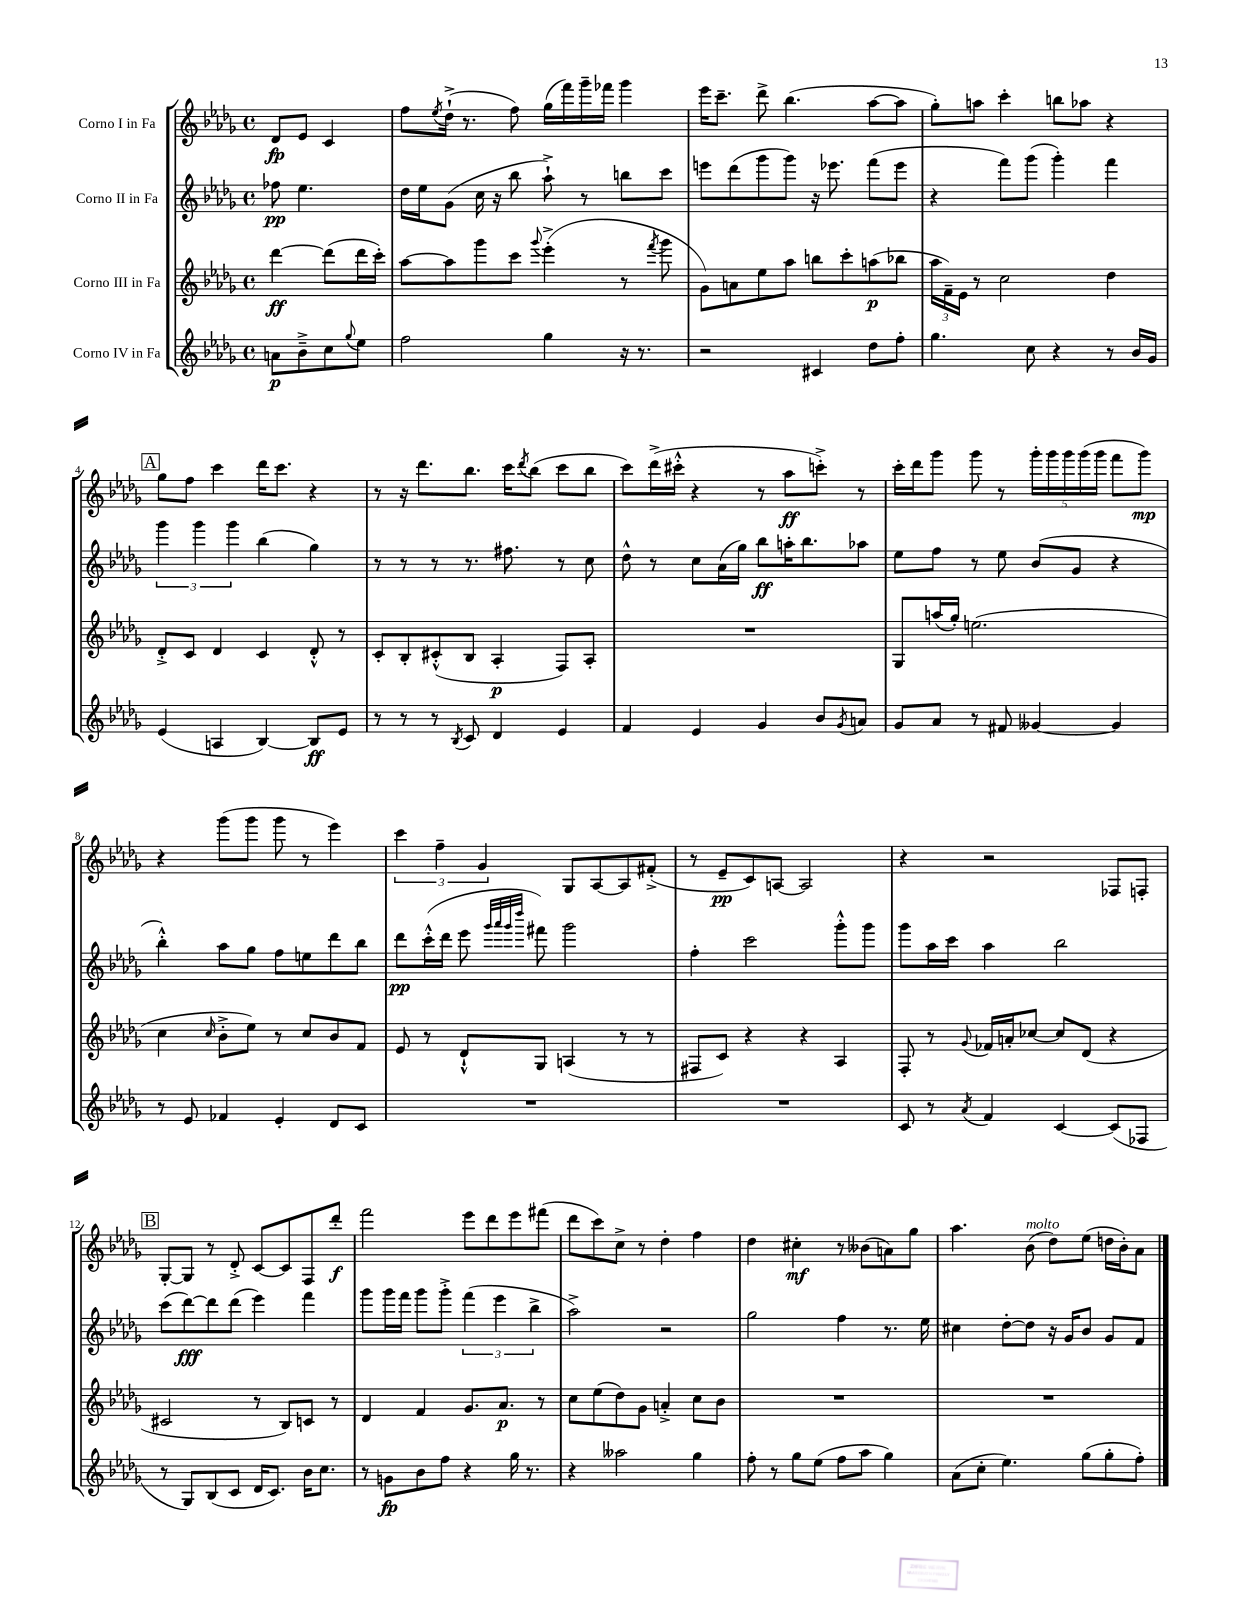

**kern	**dynam	**kern	**dynam	**kern	**dynam	**kern	**dynam
*part4	*part4	*part3	*part3	*part2	*part2	*part1	*part1
*staff4	*staff4	*staff3	*staff3	*staff2	*staff2	*staff1	*staff1
*I"Corno IV in Fa	*	*I"Corno III in Fa	*	*I"Corno II in Fa	*	*I"Corno I in Fa	*
*clefG2	*	*clefG2	*	*clefG2	*	*clefG2	*
*k[b-e-a-d-g-]	*	*k[b-e-a-d-g-]	*	*k[b-e-a-d-g-]	*	*k[b-e-a-d-g-]	*
*M4/4	*	*M4/4	*	*M4/4	*	*M4/4	*
*met(c)	*	*met(c)	*	*met(c)	*	*met(c)	*
=	=	=	=	=	=	=	=
8an\L	p	[4ddd-\	ff	8ff-X\	pp	8d-/L	fp
8b-~^\	.	.	.	4.ee-\	.	8e-/J	.
8cc\	.	(8ddd-\L]	.	.	.	4c/	.
8qqgg-/	.	.	.	.	.	.	.
8ee-\J	.	16ddd-\L	.	.	.	.	.
.	.	16ccc'\JJ)	.	.	.	.	.
=1	=1	=1	=1	=1	=1	=1	=1
2ff\	.	[8aa-\L	.	16dd-\LL	.	8ff\L	.
.	.	.	.	16ee-\J	.	.	.
.	.	.	.	.	.	8qee-/	.
.	.	8aa-\]	.	(8g-\J	.	(16dd-`^\Jk	.
.	.	.	.	.	.	8.r	.
.	.	8ggg-\	.	16cc\	.	.	.
.	.	.	.	16r	.	.	.
.	.	8ccc\J	.	8bb-\	.	8ff\)	.
.	.	8qqggg-/	.	.	.	.	.
4gg-\	.	(4eee-'^\	.	8aa-`^\)	.	(16gg-\LL	.
.	.	.	.	.	.	16fff\)	.
.	.	.	.	8r	.	16ggg-~\	.
.	.	.	.	.	.	16fff-X\JJ	.
16r	.	8r	.	8bbn\L	.	4ggg-\	.
8.r	.	.	.	.	.	.	.
.	.	8qfff/	.	.	.	.	.
.	.	8ggg-\	.	8ccc\J	.	.	.
=2	=2	=2	=2	=2	=2	=2	=2
2r	.	8g-\L)	.	8eeen\L	.	16eee-\KL	.
.	.	.	.	.	.	8.ccc~\J	.
.	.	8an\	.	(8ddd-\	.	.	.
.	.	8ee-\	.	8ggg-\	.	8ddd-^\	.
.	.	8aa-\J	.	8ggg-\J)	.	(4.bb-\	.
4c#X/	.	8bbn\L	.	16r	.	.	.
.	.	.	.	8.eee-X\	.	.	.
.	.	8ccc'\	.	.	.	.	.
8dd-\L	.	(8aan\	p	(8fff\L	.	[8aa-\L	.
8ff'\J	.	8bb-X\J	.	8eee-\J	.	8aa-\J]	.
=3	=3	=3	=3	=3	=3	=3	=3
4.gg-\	.	24aa-\LL	.	4r	.	8gg-'\L)	.
.	.	24f~\)	.	.	.	.	.
.	.	24e-\JJ	.	.	.	.	.
.	.	8r	.	.	.	8aan\J	.
.	.	2cc\	.	8fff\L)	.	4ccc'\	.
8cc\	.	.	.	(8ggg-\J	.	.	.
4r	.	.	.	4ggg-'\)	.	8bbn\L	.
.	.	.	.	.	.	8aa-X\J	.
8r	.	4dd-\	.	4fff\	.	4r	.
16b-/LL	.	.	.	.	.	.	.
16g-/JJ	.	.	.	.	.	.	.
!!LO:LB:g=z
!!LO:REH:place=s1:t=A
=4	=4	=4	=4	=4	=4	=4	=4
(4e-/	.	8d-'^/L	.	6ggg-\	.	8gg-\L	.
.	.	8c/J	.	.	.	8ff\J	.
.	.	.	.	6ggg-\	.	.	.
4An/	.	4d-/	.	.	.	4ccc\	.
.	.	.	.	6ggg-\	.	.	.
[4B-/)	.	4c/	.	(4bb-\	.	16ddd-\KL	.
.	.	.	.	.	.	8.ccc\J	.
8B-/L]	ff	8d-'^^/	.	4gg-\)	.	4r	.
8e-/J	.	8r	.	.	.	.	.
=5	=5	=5	=5	=5	=5	=5	=5
8r	.	8c'/L	.	8r	.	8r	.
8r	.	8B-'/	.	8r	.	16r	.
.	.	.	.	.	.	8.ddd-\L	.
8r	.	(8c#X'^^/	.	8r	.	.	.
8qB-/	.	.	.	.	.	.	.
8c/	.	8B-/J	.	8.r	.	8.bb-\J	.
4d-/	.	4A-'/	p	.	.	.	.
.	.	.	.	8.ff#X\	.	16ccc\KL	.
.	.	.	.	.	.	8qddd-/	.
.	.	.	.	.	.	(8bb-\J	.
4e-/	.	8F/L)	.	8r	.	8ccc\L	.
.	.	8A-'/J	.	8cc\	.	8bb-\J	.
=6	=6	=6	=6	=6	=6	=6	=6
4f/	.	1r	.	8dd-^^\	.	8ccc\L)	.
.	.	.	.	8r	.	(16ddd-^\L	.
.	.	.	.	.	.	16ccc#X'^^\JJ	.
4e-/	.	.	.	8cc\L	.	4r	.
.	.	.	.	(16a-\L	.	.	.
.	.	.	.	16gg-\JJ)	.	.	.
4g-/	.	.	.	8bb-\L	ff	8r	.
.	.	.	.	16aan'\K	.	8aa-\L	ff
.	.	.	.	8.bb-\	.	.	.
8b-/L	.	.	.	.	.	8cccn'^\J)	.
8qg-/	.	.	.	.	.	.	.
8an/J	.	.	.	8aa-X\J	.	8r	.
=7	=7	=7	=7	=7	=7	=7	=7
8g-/L	.	8G-/L	.	8ee-\L	.	16ccc'\LL	.
.	.	.	.	.	.	16ddd-\J	.
8a-/J	.	(16aan/L	.	8ff\J	.	8ggg-\J	.
.	.	16gg-'/JJ)	.	.	.	.	.
8r	.	(2.een\	.	8r	.	8ggg-\	.
8f#X/	.	.	.	8ee-\	.	8r	.
[4g--X/	.	.	.	(8b-/L	.	20ggg-'\LL	.
.	.	.	.	.	.	20ggg-\	.
.	.	.	.	.	.	20ggg-\	.
.	.	.	.	8g-/J	.	.	.
.	.	.	.	.	.	(20ggg-\	.
.	.	.	.	.	.	20ggg-\JJ	.
4g--/]	.	.	.	4r	.	8fff\L	.
.	.	.	.	.	.	8ggg-\J)	mp
!!LO:LB:g=z
=8	=8	=8	=8	=8	=8	=8	=8
8r	.	4cc\	.	4bb-'^^\)	.	4r	.
8e-/	.	.	.	.	.	.	.
.	.	16qqcc/	.	.	.	.	.
4f-X/	.	8b-'^\L	.	8aa-\L	.	(8ggg-\L	.
.	.	8ee-\J)	.	8gg-\J	.	8ggg-\J	.
4e-'/	.	8r	.	8ff\L	.	8ggg-\	.
.	.	8cc/L	.	8een\	.	8r	.
8d-/L	.	8b-/	.	8ddd-\	.	4eee-\)	.
8c/J	.	8f/J	.	8bb-\J	.	.	.
=9	=9	=9	=9	=9	=9	=9	=9
1r	.	8e-/	.	8ddd-\L	pp	6ccc\	.
.	.	8r	.	(16ccc'^^\L	.	.	.
.	.	.	.	.	.	6ff~\	.
.	.	.	.	16ddd-\JJ	.	.	.
.	.	8d-`^^/L	.	8eee-\	.	.	.
.	.	.	.	.	.	6g-/	.
.	.	.	.	32qqggg-/LLL	.	.	.
.	.	.	.	32qqaaa-/	.	.	.
.	.	.	.	32qqggg-/	.	.	.
.	.	.	.	32qqdddd-/JJJ	.	.	.
.	.	8G-/J	.	8fff#X\)	.	.	.
.	.	(4An/	.	2ggg-\	.	8G-/L	.
.	.	.	.	.	.	[8A-/	.
.	.	8r	.	.	.	8A-/]	.
.	.	8r	.	.	.	(8f#X'^/J	.
=10	=10	=10	=10	=10	=10	=10	=10
1r	.	8F#X/L	.	4ff'\	.	8r	.
.	.	8c/J)	.	.	.	8e-~/L	pp
.	.	4r	.	2ccc\	.	8c/)	.
.	.	.	.	.	.	[8An/J	.
.	.	4r	.	.	.	2A/]	.
.	.	4A-/	.	8ggg-'^^\L	.	.	.
.	.	.	.	8ggg-\J	.	.	.
=11	=11	=11	=11	=11	=11	=11	=11
8c/	.	8F'/	.	8ggg-\L	.	4r	.
8r	.	8r	.	16aa-\L	.	.	.
.	.	.	.	16ccc\JJ	.	.	.
8qa-/	.	8qqg-/	.	.	.	.	.
4f/	.	16f-X/LL	.	4aa-\	.	2r	.
.	.	16an'/J	.	.	.	.	.
.	.	[8cc-X/J	.	.	.	.	.
[4c/	.	8cc-/L]	.	2bb-\	.	.	.
.	.	(8d-/J	.	.	.	.	.
(8c/L]	.	4r	.	.	.	8F-X/L	.
8F-X/J	.	.	.	.	.	8Fn'/J	.
!!LO:LB:g=z
!!LO:REH:place=s1:t=B
=12	=12	=12	=12	=12	=12	=12	=12
8r	.	2c#X/	.	(8ccc\L	.	[8G-'/L	.
8G-/L)	.	.	.	[8ddd-\)	fff	8G-/J]	.
(8B-/	.	.	.	8ddd-\]	.	8r	.
8c/J	.	.	.	(8ddd-\J	.	8d-'^/	.
16d-/KL	.	8r	.	4eee-\)	.	[8c/L	.
8.c/J)	.	.	.	.	.	.	.
.	.	8B-/L)	.	.	.	8c/]	.
16b-\KL	.	8cn/J	.	4fff\	.	8F/	.
8.cc\J	.	.	.	.	.	.	.
.	.	8r	.	.	.	8ddd-'/J	f
=13	=13	=13	=13	=13	=13	=13	=13
8r	.	4d-/	.	8ggg-\L	.	2fff\	.
8gn\L	fp	.	.	16ggg-\L	.	.	.
.	.	.	.	16fff\JJ	.	.	.
8b-\	.	4f/	.	8ggg-\L	.	.	.
8ff\J	.	.	.	8ggg-'^\J	.	.	.
4r	.	8.g-/L	.	(6fff\	.	8eee-\L	.
.	.	.	.	.	.	8ddd-\	.
.	.	.	.	6eee-\	.	.	.
.	.	8.a-/J	p	.	.	.	.
16gg-\	.	.	.	.	.	8eee-\	.
8.r	.	.	.	.	.	.	.
.	.	.	.	6bb-^\	.	.	.
.	.	8r	.	.	.	(8fff#X\J	.
=14	=14	=14	=14	=14	=14	=14	=14
4r	.	8cc\L	.	2aa-^\)	.	8ddd-\L	.
.	.	(8ee-\	.	.	.	8ccc\)	.
2aa--X\	.	8dd-\)	.	.	.	8cc^\J	.
.	.	8g-\J	.	.	.	8r	.
.	.	4an'^/	.	2r	.	4dd-'\	.
4gg-\	.	8cc\L	.	.	.	4ff\	.
.	.	8b-\J	.	.	.	.	.
=15	=15	=15	=15	=15	=15	=15	=15
8ff'\	.	1r	.	2gg-\	.	4dd-\	.
8r	.	.	.	.	.	.	.
8gg-\L	.	.	.	.	.	4cc#X'\	mf
(8ee-\J	.	.	.	.	.	.	.
8ff\L	.	.	.	4ff\	.	8r	.
8aa-\J	.	.	.	.	.	(8b--X\L	.
4gg-\)	.	.	.	8.r	.	8an\)	.
.	.	.	.	.	.	8gg-\J	.
.	.	.	.	16ee-\	.	.	.
=16	=16	=16	=16	=16	=16	=16	=16
(8a-\L	.	1r	.	4cc#X\	.	4.aa-\	.
8cc'\J	.	.	.	.	.	.	.
4.ee-\)	.	.	.	[8dd-'\L	.	.	.
!	!	!	!	!	!	!LO:TX:a:i:t=molto	!
.	.	.	.	8dd-\J]	.	(8b-\	.
.	.	.	.	16r	.	8dd-\L)	.
.	.	.	.	16g-/KL	.	.	.
(8gg-\L	.	.	.	8b-/J	.	(8ee-\J	.
8gg-'\	.	.	.	8g-/L	.	16ddn\LL	.
.	.	.	.	.	.	16b-'\J)	.
8ff'\J)	.	.	.	8f/J	.	8a-\J	.
==	==	==	==	==	==	==	==
*-	*-	*-	*-	*-	*-	*-	*-
